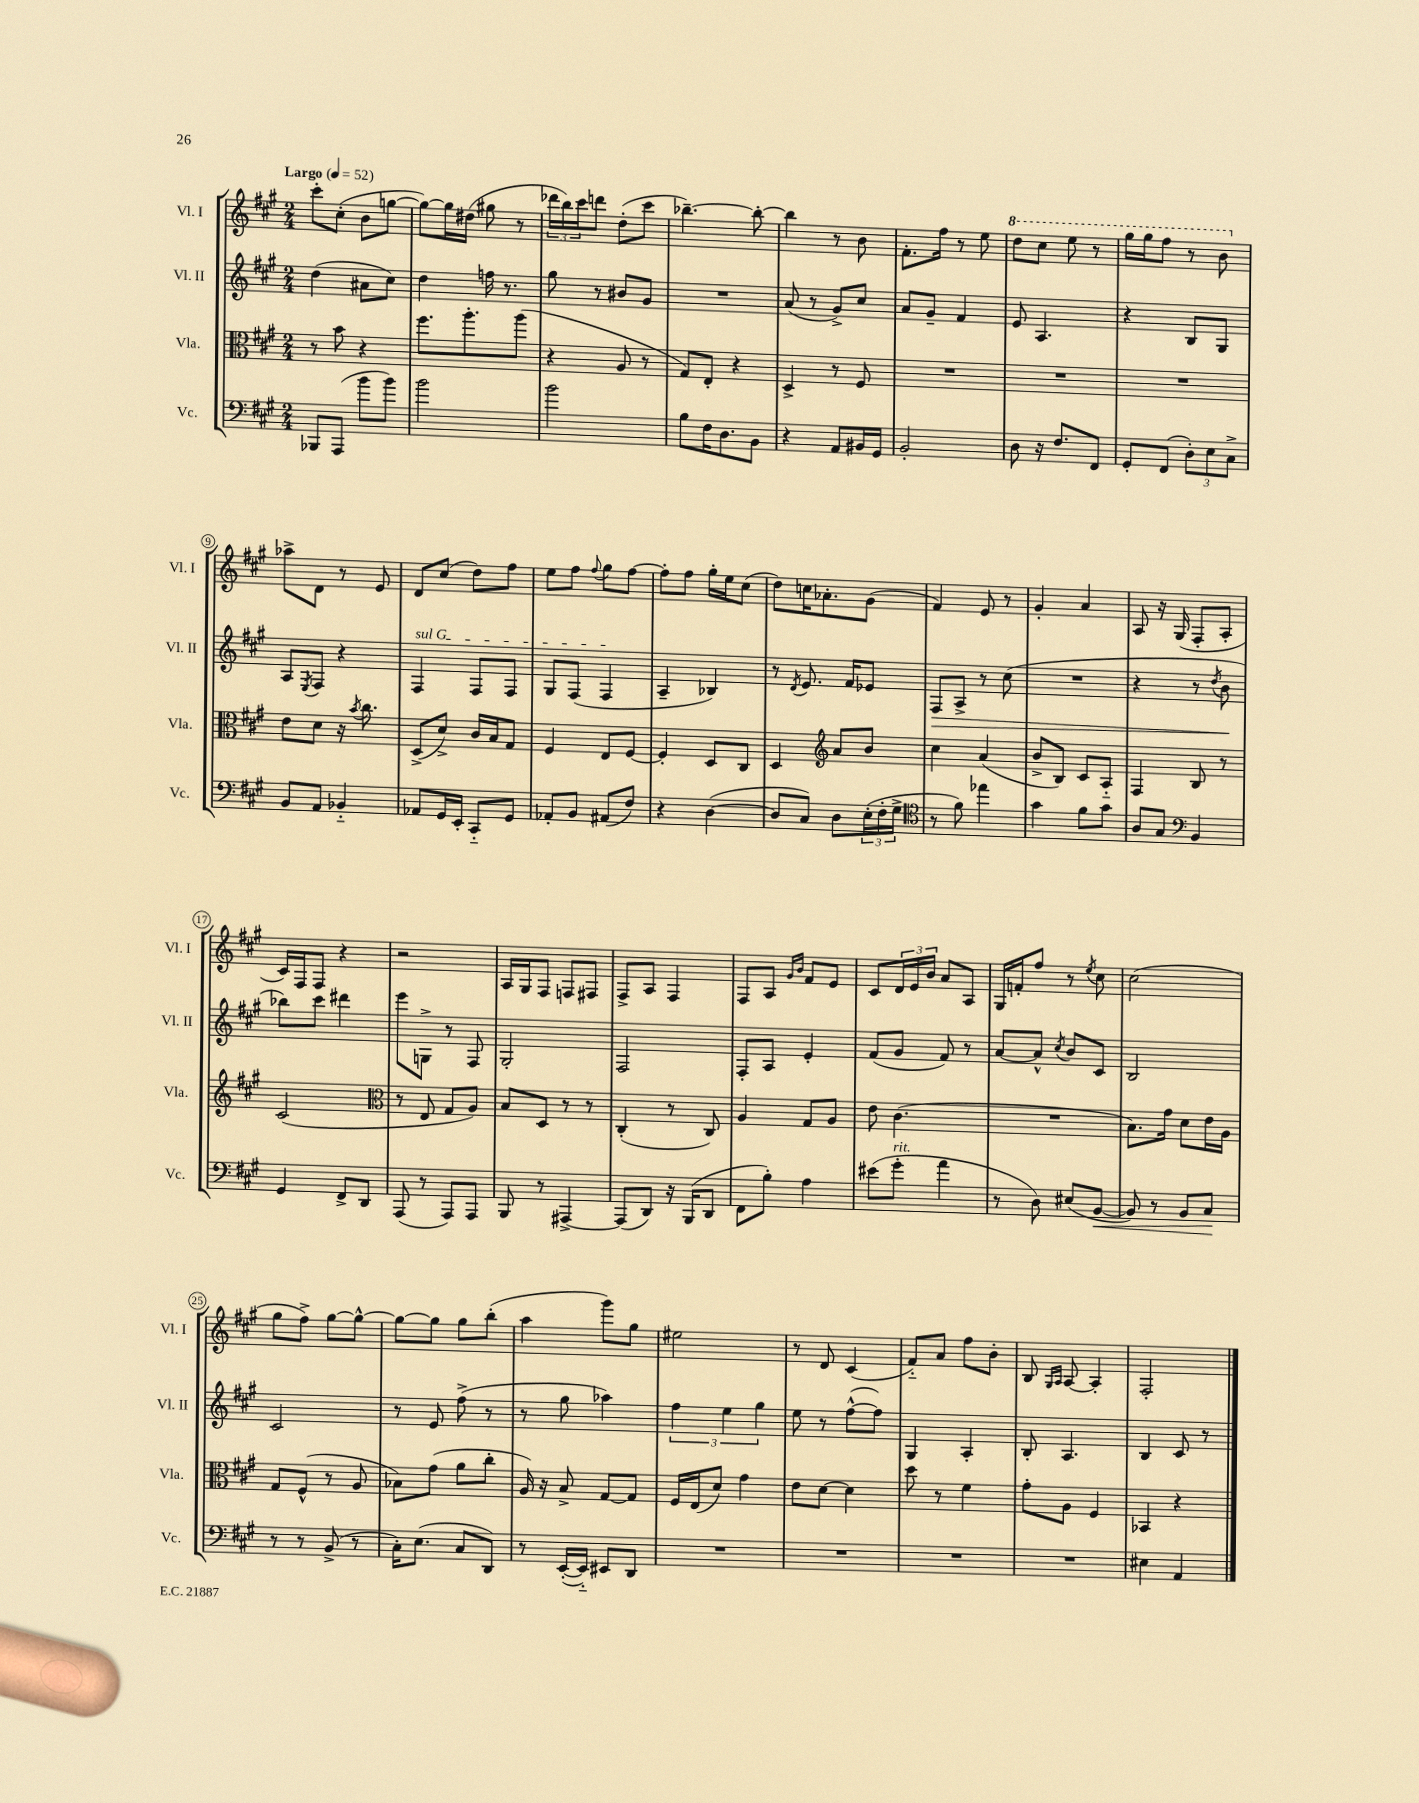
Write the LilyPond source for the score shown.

<<
\new StaffGroup <<
\new Staff = "s0" \with { instrumentName = "Vl. I" shortInstrumentName = "Vl. I" } {
    \clef treble \key a \major \numericTimeSignature \time 2/4 \tempo "Largo" 4 = 52
    cis'''8-. cis''8-.( b'8 g''8~ |
    g''8~) g''16 dis''16( gis''8 r8 |
    \tuplet 3/2 { des'''16 b''16) cis'''16 } d'''8 d''8-.( cis'''8 |
    bes''4.~--) bes''8~-. |
    bes''4 r8 b'8 |
    fis'8.-. fis''16 r8 e''8 |
    \ottava #1 d'''8 cis'''8 e'''8 r8 |
    gis'''16 gis'''16 fis'''8 r8 b''8 \ottava #0 |
    aes''8-> d'8 r8 e'8 |
    d'8 cis''8( d''8) fis''8 |
    e''8 fis''8 \appoggiatura { fis''8 } gis''8 fis''8~ |
    fis''8-. fis''8 gis''16-. e''16 cis''8( |
    d''8) c''16 aes'8.-. gis'8( |
    fis'4) e'8 r8 |
    gis'4-. a'4 |
    a8 r16 gis16( fis8-. a8-. |
    cis'16) fis16 fis8 r4 |
    r2 |
    a16 gis16 fis8 f8 fis8 |
    fis8-> a8 fis4 |
    fis8 a8 \grace { gis'16 b'16 } fis'8 e'8 |
    cis'8 \tuplet 3/2 { d'16 e'16 b'16 } a'8 a8 |
    gis16 f'16-. fis''8 r8 \acciaccatura { e''8 } cis''8 |
    cis''2( |
    gis''8 fis''8->) gis''8~ gis''8~-^ |
    gis''8~ gis''8 gis''8 b''8-.( |
    a''4 gis'''8) gis''8 |
    eis''2 |
    r8 d'8 cis'4( |
    fis'8-_) a'8 fis''8 b'8-. |
    b8 \grace { gis16 a16 } a8~ a4-. |
    fis2-. \bar "|." |
}
\new Staff = "s1" \with { instrumentName = "Vl. II" shortInstrumentName = "Vl. II" } {
    \clef treble \key a \major \numericTimeSignature \time 2/4
    d''4( ais'8 cis''8) |
    d''4 f''16 r8. |
    gis''8 r8 bis'8 gis'8 |
    R2 |
    a'8( r8 gis'8->) cis''8 |
    a'8 gis'8-- fis'4 |
    e'8 a4. |
    r4 b8 gis8 |
    a8 \acciaccatura { e8 } fis8 r4 |
    \once \override TextSpanner.bound-details.left.text = \markup { \italic "sul G" } fis4\startTextSpan fis8 fis8 |
    gis8 fis8( fis4\stopTextSpan |
    a4-- bes4) |
    r8 \acciaccatura { d'8 } e'8. fis'16 ees'8 |
    fis8\> a8-> r8 cis''8( |
    R2 |
    r4 r8 \acciaccatura { d''8 } b'8\! |
    bes''8) cis'''8 dis'''4 |
    e'''8 g8-> r8 fis8 |
    gis2-. |
    fis2 |
    fis8-. a8 e'4-. |
    fis'8( gis'8 fis'8) r8 |
    a'8~ a'8-^ \acciaccatura { cis''8 } b'8 cis'8 |
    b2 |
    cis'2 |
    r8 e'8 fis''8->( r8 |
    r8 gis''8 aes''4) |
    \tuplet 3/2 { fis''4 e''4 gis''4 } |
    e''8 r8 fis''8~-^( fis''8) |
    gis4 a4-. |
    b8-. a4. |
    b4 cis'8 r8 \bar "|." |
}
\new Staff = "s2" \with { instrumentName = "Vla." shortInstrumentName = "Vla." } {
    \clef alto \key a \major \numericTimeSignature \time 2/4
    r8 b'8 r4 |
    fis''8. a''8.-. a''8( |
    r4 a8 r8 |
    gis8) e8-. r4 |
    d4-> r8 fis8 |
    R2 |
    R2 |
    R2 |
    e'8 d'8 r16 \acciaccatura { b'8 } cis''8. |
    d8->( d'8->) cis'16 b16 gis8 |
    fis4 e8 fis8~ |
    fis4-. d8 cis8 |
    d4 \clef treble a'8 b'8 |
    cis''4 a'4( |
    b'8-> b8) cis'8 a8-_ |
    fis4 b8 r8 |
    cis'2( |
    \clef alto r8 e8 gis8 a8) |
    b8 d8 r8 r8 |
    cis4-.( r8 cis8) |
    a4 gis8 a8 |
    e'8 cis'4.( |
    R2 |
    b8.) gis'16 d'8 e'16 a16 |
    gis8 fis8-^( r8 a8 |
    bes8) gis'8( a'8 cis''8-. |
    a16) r16 b8-> gis8~ gis8 |
    fis16 e16( d'8) gis'4 |
    e'8 d'8~ d'4 |
    d''8 r8 fis'4 |
    gis'8-. a8 fis4 |
    bes,4 r4 \bar "|." |
}
\new Staff = "s3" \with { instrumentName = "Vc." shortInstrumentName = "Vc." } {
    \clef bass \key a \major \numericTimeSignature \time 2/4
    bes,,8 a,,8( b'8 b'8) |
    b'2 |
    b'2 |
    b8 fis16 d8. b,8 |
    r4 a,8 bis,16 gis,16 |
    b,2-. |
    d8 r16 fis8. fis,8 |
    gis,8-. fis,8( \tuplet 3/2 { d8-.) e8 cis8-> } |
    b,8 a,8 bes,4-_ |
    aes,8 gis,16 e,16-. cis,8-_ gis,8 |
    aes,8-. b,8 ais,8( fis8) |
    r4 d4~( |
    d8 cis8) d8 \tuplet 3/2 { e16-.( fis16-. gis16-> } |
    \clef tenor r8 fis'8) ees''4 |
    gis'4 fis'8 gis'8 |
    a8 gis8 \clef bass b,4 |
    gis,4 fis,8-> d,8 |
    a,,8( r8 a,,8) a,,8 |
    b,,8 r8 ais,,4~-> |
    ais,,8( d,8) r16 b,,16( d,8 |
    fis,8 b8-.) a4 |
    eis'8( gis'8-.^\markup { \italic "rit." } a'4 |
    r8 d8) eis8( b,8~\< |
    b,8) r8 b,8 cis8\! |
    r8 r8 b,8->( r8 |
    cis16-.) e8.( cis8 d,8) |
    r8 e,16~-.( e,16-_) eis,8 d,8 |
    R2 |
    R2 |
    R2 |
    R2 |
    eis4 a,4 \bar "|." |
}
>>
>>
\layout { \context { \Score \override BarNumber.stencil = #(make-stencil-circler 0.1 0.3 ly:text-interface::print) } }
